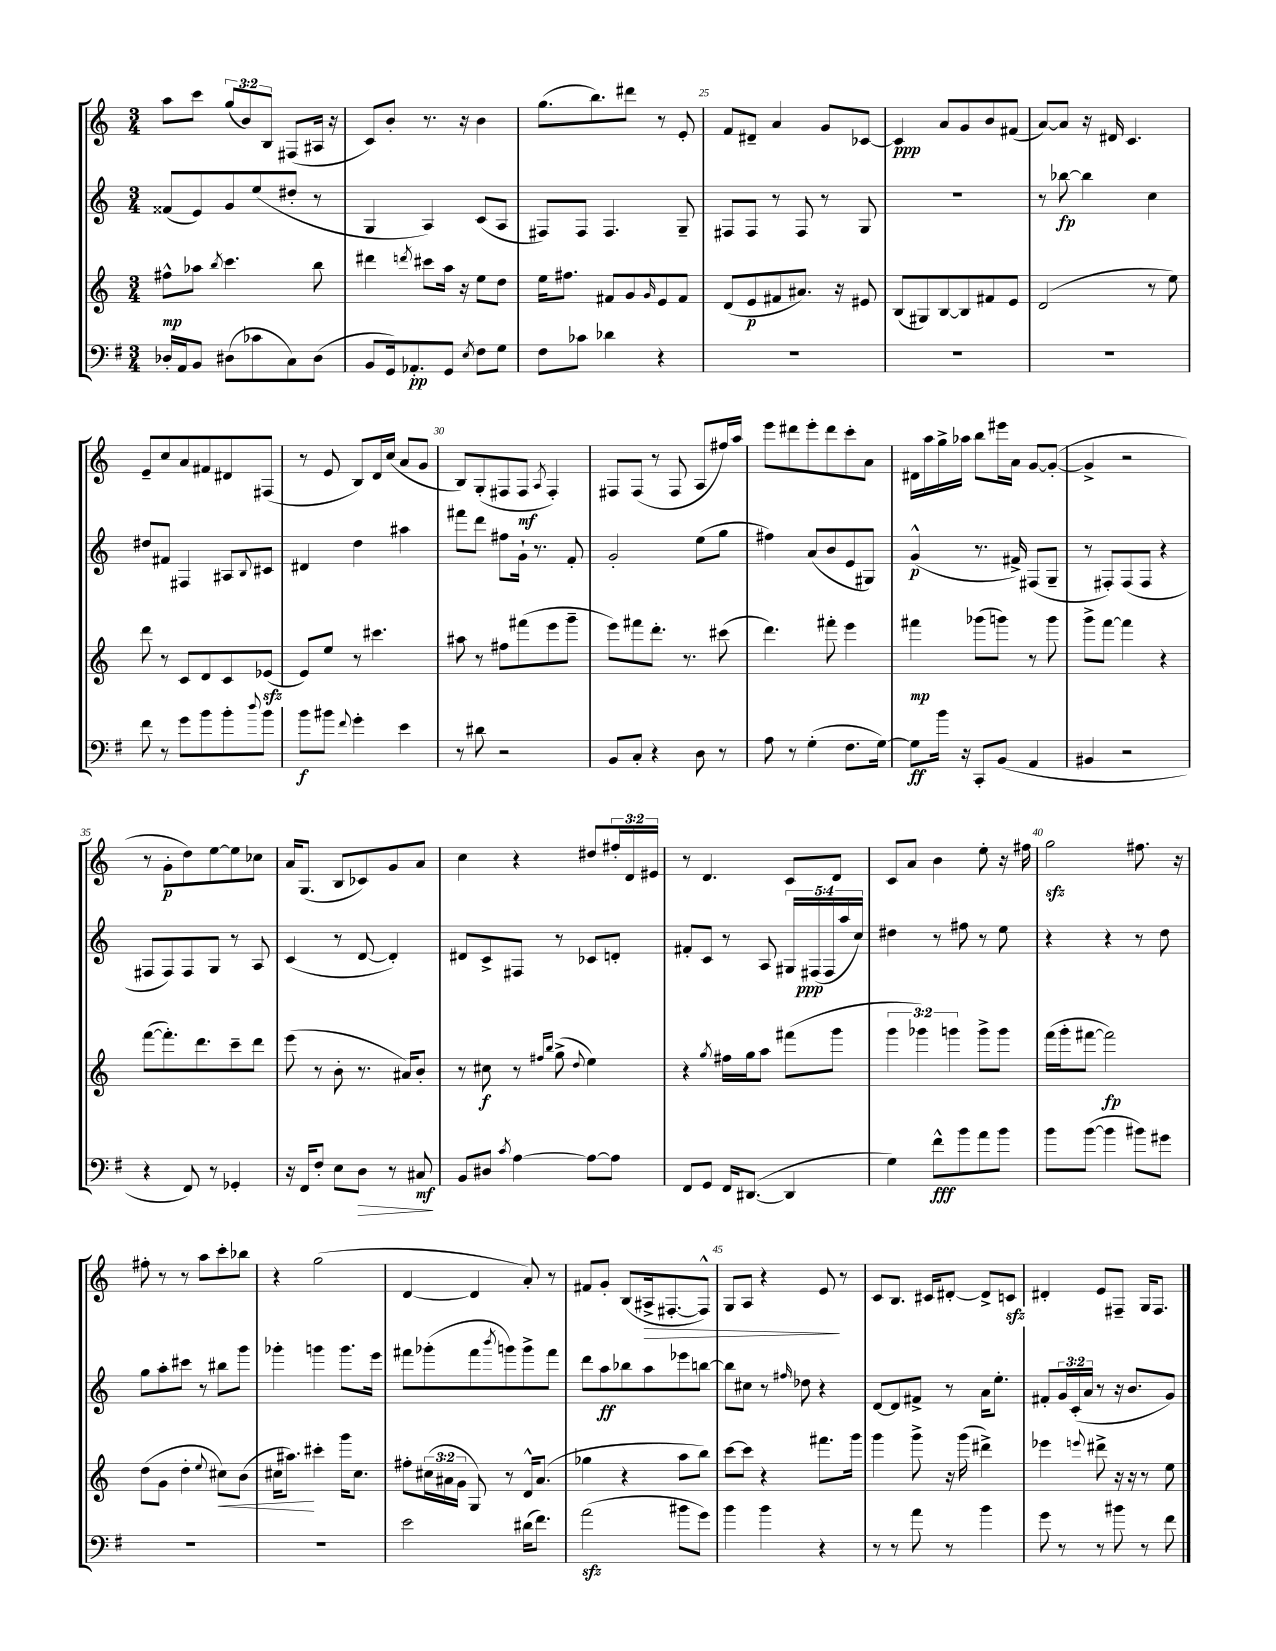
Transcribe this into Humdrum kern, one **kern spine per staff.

**kern	**dynam	**kern	**dynam	**kern	**dynam	**kern	**dynam
*part4	*part4	*part3	*part3	*part2	*part2	*part1	*part1
*staff4	*staff4	*staff3	*staff3	*staff2	*staff2	*staff1	*staff1
*clefF4	*	*clefG2	*	*clefG2	*	*clefG2	*
*k[f#]	*	*k[]	*	*k[]	*	*k[]	*
*M3/4	*	*M3/4	*	*M3/4	*	*M3/4	*
=22	=22	=22	=22	=22	=22	=22	=22
16D-X'/LL	.	8ff#X^^\L	mp	(8f##X/L	.	8aa\L	.
16AA/J	.	.	.	.	.	.	.
8BB/J	.	8aa-X\J	.	8e/)	.	8ccc\J	.
.	.	8qbb/	.	.	.	.	.
(8D#X\L	.	4.ccc\	.	8g/	.	(12gg/L	.
.	.	.	.	.	.	12b/)	.
8c-X\	.	.	.	(8ee/	.	.	.
.	.	.	.	.	.	12B/J	.
8C\)	.	.	.	8dd#X'/J	.	(8F#X/L	.
(8D#\J	.	8bb\	.	8r	.	16A#X/Jk	.
.	.	.	.	.	.	16r	.
=23	=23	=23	=23	=23	=23	=23	=23
8BB/L	.	4ddd#X\	.	4G/	.	8c/L)	.
16GG/k)	.	.	.	.	.	8b'/J	.
8.AA-X'/	pp	.	.	.	.	.	.
.	.	8qdddn/	.	.	.	.	.
.	.	8ccc#X\L	.	4A/)	.	8.r	.
8GG/J	.	16aa\Jk	.	.	.	.	.
.	.	16r	.	.	.	16r	.
8qE/	.	.	.	.	.	.	.
8F#\L	.	8ee\L	.	(8c/L	.	4b\	.
8G\J	.	8dd\J	.	8A/J	.	.	.
=24	=24	=24	=24	=24	=24	=24	=24
8F#\L	.	16ee\KL	.	8F#X/L)	.	(8.gg\L	.
.	.	8.ff#X\J	.	.	.	.	.
8c-X\J	.	.	.	8F#/J	.	.	.
.	.	.	.	.	.	8.bb\)	.
4d-X\	.	8f#X/L	.	4.F#/	.	.	.
.	.	8g/	.	.	.	8ddd#X\J	.
.	.	16qqg/	.	.	.	.	.
4r	.	8e/	.	.	.	8r	.
.	.	8f#/J	.	8G~/	.	8e'/	.
=25	=25	=25	=25	=25	=25	=25	=25
2.r	.	(8d/L	.	8F#X/L	.	8f/L	.
.	.	8e/	p	8F#/J	.	8d#X~/J	.
.	.	8f#X/	.	8r	.	4a/	.
.	.	8.a#X/J)	.	8F#/	.	.	.
.	.	.	.	8r	.	8g/L	.
.	.	16r	.	.	.	.	.
.	.	8e#X/	.	8G/	.	[8c-X/J	.
=26	=26	=26	=26	=26	=26	=26	=26
2.r	.	(8B/L	.	2.r	.	4c-/]	ppp
.	.	8G#X/)	.	.	.	.	.
.	.	[8B/	.	.	.	8a/L	.
.	.	8B/]	.	.	.	8g/	.
.	.	8f#X/	.	.	.	8b/	.
.	.	8e/J	.	.	.	(8f#X/J	.
=27	=27	=27	=27	=27	=27	=27	=27
2.r	.	(2d/	.	8r	.	[8a/L)	.
.	.	.	.	[8bb-X\	fp	8a/J]	.
.	.	.	.	4bb-\]	.	16r	.
.	.	.	.	.	.	16d#X/	.
.	.	.	.	.	.	4.c/	.
.	.	8r	.	4cc\	.	.	.
.	.	8ee\)	.	.	.	.	.
!!LO:LB:g=z
=28	=28	=28	=28	=28	=28	=28	=28
8f#\	.	8ddd\	.	8dd#X/L	.	8e~/L	.
8r	.	8r	.	8f#X/J	.	8cc/	.
8g\L	.	8c/L	.	4F#X/	.	8a/	.
8b\	.	8d/	.	.	.	8f#X/	.
8b'\	.	8c/	.	8A#X/L	.	8d#X/	.
8qqdd/	.	.	.	8qqB/	.	.	.
8b\J	.	(8e-Xzz/J	.	8c#X/J	.	(8F#X/J	.
=29	=29	=29	=29	=29	=29	=29	=29
8b\L	f	8e/L)	.	4d#X/	.	8r	.
8b#X\J	.	8ee/J	.	.	.	8e/	.
8qqf#/	.	.	.	.	.	.	.
4g'\	.	8r	.	4dd\	.	8B/L)	.
.	.	4.ccc#X\	.	.	.	16d/L	.
.	.	.	.	.	.	(16cc/JJ	.
4e\	.	.	.	4aa#X\	.	8a/L	.
.	.	.	.	.	.	8g/J	.
=30	=30	=30	=30	=30	=30	=30	=30
8r	.	8aa#X\	.	8fff#X\L	.	8B/L)	.
8d#X\	.	8r	.	8ddd\J	.	(8G'/	.
2r	.	8ff#X\L	.	8ff#X\L	.	8F#X/	.
.	.	(8fff#X\	.	16g`\Jk	.	8F#/J	mf
.	.	.	.	8.r	.	.	.
.	.	.	.	.	.	8qA/	.
.	.	8eee\	.	.	.	4F#'/)	.
.	.	8ggg~\J	.	8f'/	.	.	.
=31	=31	=31	=31	=31	=31	=31	=31
8BB/L	.	8eee\L)	.	2g'/	.	8F#X/L	.
8C'/J	.	8fff#X\	.	.	.	(8F#/J	.
4r	.	8.ddd'\J	.	.	.	8r	.
.	.	.	.	.	.	8F#/	.
.	.	8.r	.	.	.	.	.
8D\	.	.	.	(8ee\L	.	8A/L	.
8r	.	(8ccc#X\	.	8gg\J	.	16ff#X/L)	.
.	.	.	.	.	.	16aa/JJ	.
=32	=32	=32	=32	=32	=32	=32	=32
8A\	.	4.ddd\)	.	4ff#X\)	.	8eee\L	.
8r	.	.	.	.	.	8ddd#X\	.
(4G'\	.	.	.	(8a/L	.	8eee'\	.
.	.	8fff#X'\	.	8b/	.	8ddd#\	.
8.F#\L	.	4eee\	.	8e/	.	8ccc'\	.
.	.	.	.	8G#X/J)	.	8a\J	.
[16G\Jk)	.	.	.	.	.	.	.
=33	=33	=33	=33	=33	=33	=33	=33
8G\L]	ff	4fff#X\	mp	(4g^^/	p	16d#X\LL	.
.	.	.	.	.	.	16aa\	.
16b\Jk	.	.	.	.	.	16gg^\	.
16r	.	.	.	.	.	16aa-X\JJ	.
8CC'/L	.	(8ggg-X\L	.	8.r	.	8bb\L	.
(8BB/J	.	8gggn\J)	.	.	.	16eee#X\L	.
.	.	.	.	16f#X^/)	.	16a\JJ	.
4AA/	.	8r	.	(8F#X/L	.	[8g/L	.
.	.	8ggg\	.	8G~/J	.	(8g'/J_	.
=34	=34	=34	=34	=34	=34	=34	=34
4BB#X/	.	8ggg^\L	.	8r	.	4g^/]	.
.	.	[8fff\J	.	8F#X'/L)	.	.	.
2r	.	4fff\]	.	(8F#/	.	2r	.
.	.	.	.	8F#/J	.	.	.
.	.	4r	.	4r	.	.	.
!!LO:LB:g=z
=35	=35	=35	=35	=35	=35	=35	=35
4r	.	([8fff\L	.	8F#X/L	.	8r	.
.	.	8.fff'\])	.	8F#/)	.	8g'\L	p
8FF#/)	.	.	.	8F#/	.	8dd\)	.
.	.	8.ddd\	.	.	.	.	.
8r	.	.	.	8G/J	.	[8ee\	.
4GG-X'/	.	8ccc~\	.	8r	.	8ee\]	.
.	.	8ddd\J	.	8A/	.	8cc-X\J	.
=36	=36	=36	=36	=36	=36	=36	=36
16r	.	(8eee\	.	(4c/	.	16a/KL	.
16FF#/KL	.	.	.	.	.	(8.G/J	.
8F#'/J	.	8r	.	.	.	.	.
8E\L	.	8b'\	.	8r	.	8B/L	.
!	!LO:HP:b	!	!	!	!	!	!
8D\J	>	8.r	.	[8d/	.	8c-X/)	.
8r	.	.	.	4d'/])	.	8g/	.
.	.	16a#X/KL)	.	.	.	.	.
8C#X/	mf	8b'/J	.	.	.	8a/J	.
.	]	.	.	.	.	.	.
=37	=37	=37	=37	=37	=37	=37	=37
8BB/L	.	8r	.	8d#X/L	.	4cc\	.
8D#X/J	.	8cc#X\	f	8c^/	.	.	.
8qc/	.	.	.	.	.	.	.
[4A\	.	8r	.	8F#X/J	.	4r	.
.	.	16qqff#X/LL	.	.	.	.	.
.	.	16qqbb/JJ	.	.	.	.	.
.	.	(8gg^\	.	8r	.	.	.
.	.	8qqdd/	.	.	.	.	.
8A\L_	.	4ee\)	.	8c-X/L	.	8dd#X/L	.
8A\J]	.	.	.	8dn'/J	.	24ff#X'/L	.
.	.	.	.	.	.	24d/	.
.	.	.	.	.	.	24e#X/JJ	.
=38	=38	=38	=38	=38	=38	=38	=38
8FF#/L	.	4r	.	8f#X'/L	.	8r	.
8GG/J	.	.	.	8c/J	.	4.d/	.
.	.	8qgg/	.	.	.	.	.
16FF#/KL	.	16ff#X\LL	.	8r	.	.	.
([8.DD#X/J	.	16gg\J	.	.	.	.	.
.	.	8aa\J	.	8A/	.	.	.
4DD#/]	.	(8fff#X\L	.	20G#X/LL	.	8c/L	.
.	.	.	.	(20F#X/	ppp	.	.
.	.	.	.	20F#/	.	.	.
.	.	8ggg\J	.	.	.	8d/J	.
.	.	.	.	20aa/	.	.	.
.	.	.	.	20cc/JJ)	.	.	.
=39	=39	=39	=39	=39	=39	=39	=39
4G\)	.	6ggg\	.	4dd#X\	.	8c/L	.
.	.	.	.	.	.	8a/J	.
.	.	6ggg-X\)	.	.	.	.	.
8f#^^\L	fff	.	.	8r	.	4b\	.
.	.	6gggn\	.	.	.	.	.
8b\	.	.	.	8ff#X\	.	.	.
8a\	.	8ggg^\L	.	8r	.	8ee'\	.
8b\J	.	8ggg\J	.	8ee\	.	16r	.
.	.	.	.	.	.	16ff#X\	.
=40	=40	=40	=40	=40	=40	=40	=40
8b\L	.	(16fff\LL	.	4r	.	2ggzz\	.
.	.	16ggg'\J	.	.	.	.	.
([8b\J	.	[8fff#X\J	.	.	.	.	.
4b\]	.	2fff#\])	fp	4r	.	.	.
8b#X\L)	.	.	.	8r	.	8.ff#X\	.
8g#X\J	.	.	.	8dd\	.	.	.
.	.	.	.	.	.	16r	.
!!LO:LB:g=z
=41	=41	=41	=41	=41	=41	=41	=41
2.r	.	(8dd\L	.	8gg\L	.	8ff#X'\	.
.	.	8g\J	.	8aa'\	.	8r	.
.	.	4dd'\	.	8ccc#X\J	.	8r	.
.	.	.	.	8r	.	8aa\L	.
.	.	8qqee/	.	.	.	.	.
!	!	!	!LO:HP:b	!	!	!	!
.	.	8cc#X\L)	<	8bb#X\L	.	8ccc'\	.
.	.	(8b\J	.	8ggg\J	.	8bb-X\J	.
=42	=42	=42	=42	=42	=42	=42	=42
2.r	.	16cc#X\KL	.	4ggg-X'\	.	4r	.
.	.	8.aa#X\J)	.	.	.	.	.
.	.	4ccc#X'\	[	4gggn\	.	(2gg\	.
.	.	16ggg\KL	.	8.ggg\L	.	.	.
.	.	8.cc#\J	.	.	.	.	.
.	.	.	.	16eee\Jk	.	.	.
=43	=43	=43	=43	=43	=43	=43	=43
2e\	.	8ff#X'\L	.	8fff#X\L	.	[4d/	.
.	.	(24cc#X\L	.	(8ggg-X'\	.	.	.
.	.	24a#X\	.	.	.	.	.
.	.	24g\JJ	.	.	.	.	.
.	.	8G/)	.	8fff#\	.	4d/]	.
.	.	.	.	8qbbb/	.	.	.
.	.	8r	.	8gggn\)	.	.	.
(16d#X\KL	.	16d^^/KL	.	8ggg^\	.	8a'/)	.
8.f#\J)	.	(8.a#/J	.	.	.	.	.
.	.	.	.	8fff#\J	.	8r	.
=44	=44	=44	=44	=44	=44	=44	=44
(2azz\	.	4gg-X\	.	8ddd\L	.	8f#X/L	.
.	.	.	.	8aa\	ff	8g'/J	.
.	.	4r	.	8bb-X\	.	(8B/L	.
!	!	!	!	!	!	!	!LO:HP:b
.	.	.	.	8aa\	.	16A#X^/k	>
.	.	.	.	.	.	[8.F#X'/	.
8b#X\L	.	8aa\L	.	8eee-X\	.	.	.
8g\J)	.	8bb\J)	.	[8bbn\J	.	8F#^^/J])	.
=45	=45	=45	=45	=45	=45	=45	=45
4b\	.	[8ccc\L	.	8bb\L]	.	8G/L	.
.	.	8ccc\J]	.	8cc#X\J	.	8A/J	.
4b\	.	4r	.	8r	.	4r	.
.	.	.	.	16qqff#X/	.	.	.
.	.	.	.	8dd-X\	.	.	.
4r	.	8.fff#X\L	.	4r	.	8e/	.
.	.	.	.	.	.	8r	]
.	.	16ggg\Jk	.	.	.	.	.
=46	=46	=46	=46	=46	=46	=46	=46
8r	.	4ggg\	.	[8d/L	.	8c/L	.
8r	.	.	.	8d/]	.	8.B/J	.
8a\	.	8ggg^\	.	8f#X^/J	.	.	.
.	.	.	.	.	.	16c#X/KL	.
8r	.	16r	.	8r	.	[8d#X'/J	.
.	.	(16ggg\	.	.	.	.	.
4b\	.	4ddd#X^\)	.	16a\KL	.	8d#^/L]	.
.	.	.	.	8.ee'\J	.	.	.
.	.	.	.	.	.	8cnzz/J	.
=47	=47	=47	=47	=47	=47	=47	=47
8g\	.	4eee-X\	.	8f#X'/L	.	4d#X'/	.
8r	.	.	.	24g/L	.	.	.
.	.	.	.	(24c'/	.	.	.
.	.	.	.	24a/JJ	.	.	.
.	.	8qqeeen/	.	.	.	.	.
8r	.	8ddd#X^\	.	8r	.	8e/L	.
8b#X\	.	16r	.	16r	.	8F#X~/J	.
.	.	16r	.	8.b/L	.	.	.
8r	.	8r	.	.	.	16G/KL	.
.	.	.	.	.	.	8.F#/J	.
8f#\	.	8ee\	.	8g/J)	.	.	.
==	==	==	==	==	==	==	==
*-	*-	*-	*-	*-	*-	*-	*-
